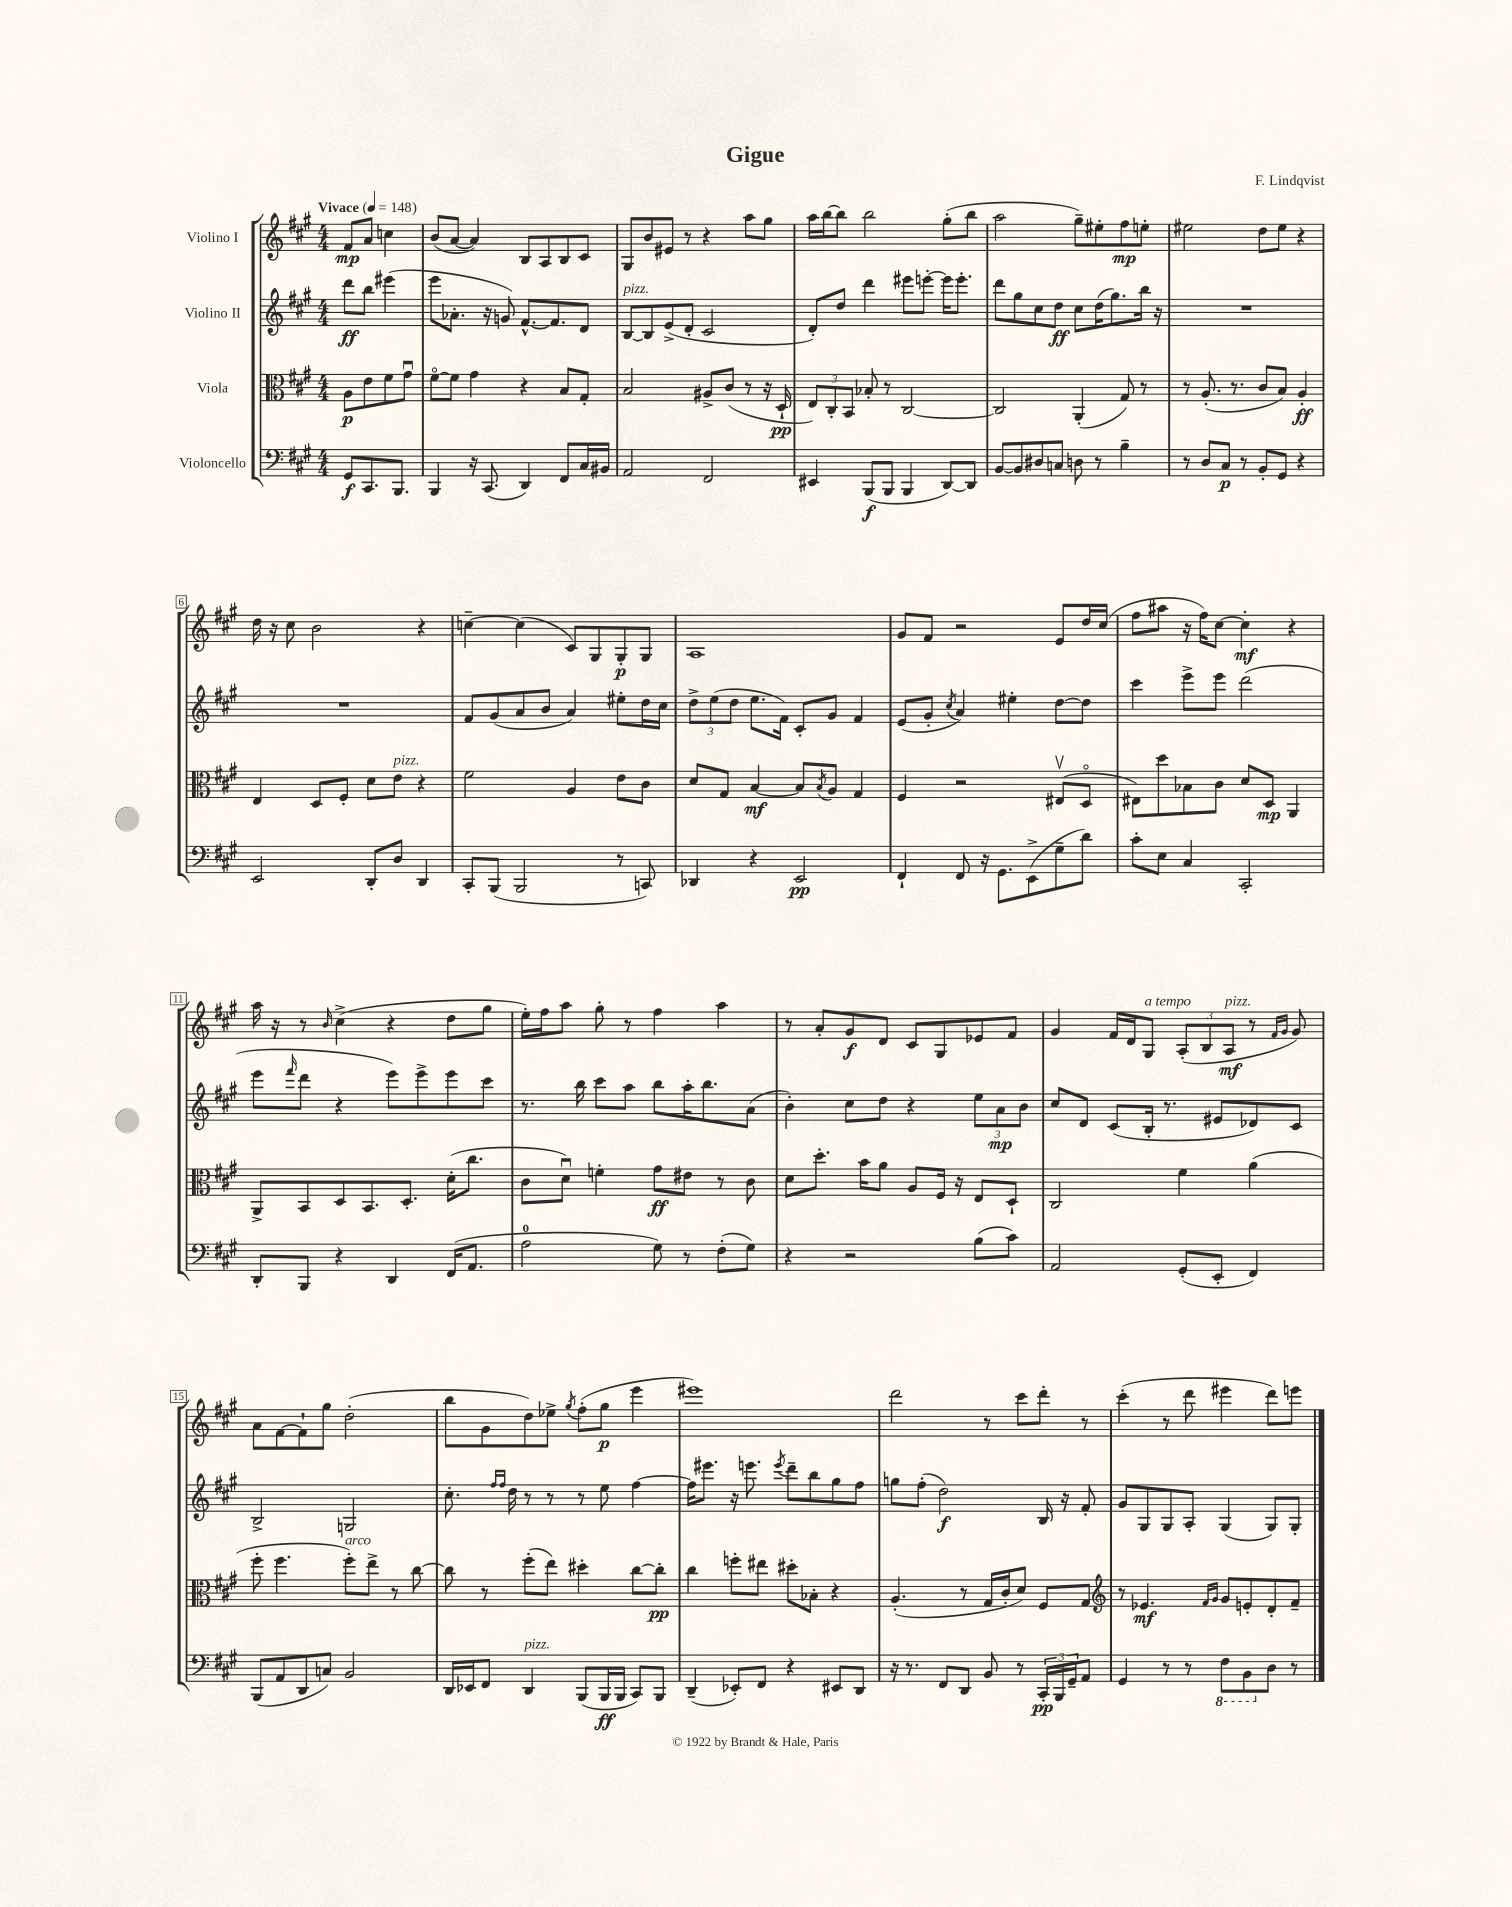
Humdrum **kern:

**kern	**dynam	**kern	**dynam	**kern	**dynam	**kern	**dynam
*part4	*part4	*part3	*part3	*part2	*part2	*part1	*part1
*staff4	*staff4	*staff3	*staff3	*staff2	*staff2	*staff1	*staff1
*I"Violoncello	*	*I"Viola	*	*I"Violino II	*	*I"Violino I	*
*clefF4	*	*clefC3	*	*clefG2	*	*clefG2	*
*k[f#c#g#]	*	*k[f#c#g#]	*	*k[f#c#g#]	*	*k[f#c#g#]	*
*M4/4	*	*M4/4	*	*M4/4	*	*M4/4	*
*MM148	*	*MM148	*	*MM148	*	*MM148	*
=	=	=	=	=	=	=	=
!	!	!	!	!	!	!LO:TX:a:B:t=Vivace	!
8GG#/L	f	8A\L	p	8ddd\L	ff	8f#/L	mp
8.CC#/	.	8e\	.	8bb\J	.	8a/J	.
.	.	8f#\	.	(4eee#X\	.	4ccn\	.
8.BBB/J	.	.	.	.	.	.	.
.	.	8g#u\J	.	.	.	.	.
=1	=1	=1	=1	=1	=1	=1	=1
4BBB/	.	[8f#\L	.	8eee\L	.	(8b/L	.
.	.	8f#\J]	.	8.a-X'\J	.	[8a/J	.
16r	.	4g#\	.	.	.	4a/])	.
(8.CC#/	.	.	.	16r	.	.	.
.	.	.	.	8gn/)	.	.	.
4DD/)	.	4r	.	[8.f#^^/L	.	8B/L	.
.	.	.	.	.	.	8A/	.
.	.	.	.	8.f#/]	.	.	.
8FF#/L	.	8B/L	.	.	.	8B/	.
16C#/L	.	8G#'/J	.	8d/J	.	8c#/J	.
16BB#X/JJ	.	.	.	.	.	.	.
=2	=2	=2	=2	=2	=2	=2	=2
!	!	!	!	!LO:TX:a:i:t=pizz.	!	!	!
2AA/	.	2B/	.	[8B/L	.	8G#/L	.
.	.	.	.	8B/]	.	8b/	.
.	.	.	.	(8e^/	.	8e#X/J	.
.	.	.	.	8d'/J	.	8r	.
2FF#/	.	8A#X^/L	.	2c#/	.	4r	.
.	.	(8c#/J	.	.	.	.	.
.	.	8r	.	.	.	8aa\L	.
.	.	16r	.	.	.	8gg#\J	.
.	.	16D`/	pp	.	.	.	.
=3	=3	=3	=3	=3	=3	=3	=3
4EE#X/	.	12E/L)	.	8d'/L)	.	16aa\LL	.
.	.	.	.	.	.	[16bb\J	.
.	.	12C#'/	.	.	.	.	.
.	.	.	.	8dd/J	.	8bb\J]	.
.	.	12BB/J	.	.	.	.	.
(8BBB/L	f	8B-X'/	.	4ddd\	.	2bb\	.
8BBB/J	.	8r	.	.	.	.	.
4BBB/	.	[2C#/	.	8eee#X\L	.	.	.
.	.	.	.	[8eeen'\J	.	.	.
[8DD/L)	.	.	.	16eee\KL]	.	(8gg#'\L	.
.	.	.	.	8.eee'\J	.	.	.
8DD/J]	.	.	.	.	.	8bb\J	.
=4	=4	=4	=4	=4	=4	=4	=4
[8BB/L	.	2C#/]	.	8ddd\L	.	2aa\	.
8BB/]	.	.	.	8gg#\	.	.	.
8D#X/	.	.	.	8cc#\	.	.	.
8Cn/J	.	.	.	8dd\J	ff	.	.
8Dn\	.	(4AA'/	.	8cc#\L	.	8gg#~\L)	.
8r	.	.	.	(16dd\K	.	8ee#X'\	.
.	.	.	.	8.gg#\)	.	.	.
4B~\	.	8G#/)	.	.	.	8ff#\	mp
.	.	8r	.	16bb\Jk	.	8een'\J	.
.	.	.	.	16r	.	.	.
=5	=5	=5	=5	=5	=5	=5	=5
8r	.	8r	.	1r	.	2ee#X\	.
8D/L	.	(8.A'/	.	.	.	.	.
8C#/J	p	.	.	.	.	.	.
.	.	8.r	.	.	.	.	.
8r	.	.	.	.	.	.	.
8BB'/L	.	8c#/L	.	.	.	8dd\L	.
8GG#/J	.	8B/J)	.	.	.	8ee#\J	.
4r	.	4A'/	ff	.	.	4r	.
!!LO:LB:g=z
=6	=6	=6	=6	=6	=6	=6	=6
2EE/	.	4E/	.	1r	.	16dd\	.
.	.	.	.	.	.	16r	.
.	.	.	.	.	.	8cc#\	.
.	.	8D/L	.	.	.	2b\	.
.	.	8F#'/J	.	.	.	.	.
8DD'/L	.	8d\L	.	.	.	.	.
!	!	!LO:TX:a:i:t=pizz.	!	!	!	!	!
8D/J	.	8e\J	.	.	.	.	.
4DD/	.	4r	.	.	.	4r	.
=7	=7	=7	=7	=7	=7	=7	=7
8CC#'/L	.	2f#\	.	8f#/L	.	[4ccn~\	.
(8BBB/J	.	.	.	(8g#/	.	.	.
2BBB/	.	.	.	8a/	.	(4cc\]	.
.	.	.	.	8b/J	.	.	.
.	.	4A/	.	4a/)	.	8c#/L)	.
.	.	.	.	.	.	8G#/	.
8r	.	8e\L	.	8ee#X'\L	.	8G#'/	p
8CCn/)	.	8c#\J	.	16dd\L	.	8G#/J	.
.	.	.	.	16cc#\JJ	.	.	.
=8	=8	=8	=8	=8	=8	=8	=8
4DD-X/	.	8d/L	.	12dd^\L	.	1A	.
.	.	.	.	(12ee\	.	.	.
.	.	8G#/J	.	.	.	.	.
.	.	.	.	12dd\J	.	.	.
4r	.	[4B/	mf	8.ee\L	.	.	.
.	.	.	.	16f#\Jk)	.	.	.
2EE/	pp	8B/L]	.	8c#'/L	.	.	.
.	.	8qB/	.	.	.	.	.
.	.	8A/J	.	8g#/J	.	.	.
.	.	4G#/	.	4f#/	.	.	.
=9	=9	=9	=9	=9	=9	=9	=9
4FF#`/	.	4F#/	.	(8e/L	.	8g#/L	.
.	.	.	.	8g#'/J	.	8f#/J	.
.	.	.	.	8qcc#/	.	.	.
8FF#/	.	2r	.	4a/)	.	2r	.
16r	.	.	.	.	.	.	.
8.GG#\L	.	.	.	.	.	.	.
.	.	.	.	4ee#X'\	.	.	.
(8EE^\	.	.	.	.	.	.	.
8G#~\	.	(8E#Xv/L	.	[8dd\L	.	8e/L	.
8d\J)	.	8D/J	.	8dd\J]	.	16dd/L	.
.	.	.	.	.	.	(16cc#/JJ	.
=10	=10	=10	=10	=10	=10	=10	=10
8c#'\L	.	8E#X\L)	.	4ccc#\	.	8ff#\L	.
8E\J	.	8dd\	.	.	.	8aa#X\J	.
4C#/	.	8B-X\	.	8eee^\L	.	16r	.
.	.	.	.	.	.	16ff#\KL)	.
.	.	8c#\J	.	8eee\J	.	[8cc#\J	.
2CC#'/	.	8d/L	.	(2ddd\	.	4cc#'\]	mf
.	.	8D/J	mp	.	.	.	.
.	.	4AA/	.	.	.	4r	.
!!LO:LB:g=z
=11	=11	=11	=11	=11	=11	=11	=11
8DD'/L	.	8AA^/L	.	8eee\L	.	16aa\	.
.	.	.	.	.	.	16r	.
.	.	.	.	16qqfff#/	.	.	.
8BBB/J	.	8BB/	.	8ddd\J	.	8r	.
.	.	.	.	.	.	16qqb/	.
4r	.	8D/	.	4r	.	(4cc#^\	.
.	.	8.BB/	.	.	.	.	.
4DD/	.	.	.	8eee\L)	.	4r	.
.	.	8.D'/J	.	.	.	.	.
.	.	.	.	8eee^\	.	.	.
(16FF#/KL	.	(16d'\KL	.	8eee\	.	8dd\L	.
8.AA/J	.	8.cc#\J	.	.	.	.	.
.	.	.	.	8ccc#\J	.	8gg#\J	.
=12	=12	=12	=12	=12	=12	=12	=12
2A\	.	8c#\L	.	8.r	.	16ee'\LL)	.
.	.	.	.	.	.	16ff#\J	.
.	.	8du\J)	.	.	.	8aa\J	.
.	.	.	.	16bb\	.	.	.
.	.	4fn'\	.	8ccc#\L	.	8gg#'\	.
.	.	.	.	8aa\J	.	8r	.
8G#\)	.	8g#\L	ff	8bb\L	.	4ff#\	.
8r	.	8e#X\J	.	16aa'\K	.	.	.
.	.	.	.	8.bb\	.	.	.
(8F#'\L	.	8r	.	.	.	4aa\	.
8G#\J)	.	8c#\	.	(8a\J	.	.	.
=13	=13	=13	=13	=13	=13	=13	=13
4r	.	8d\L	.	4b'\)	.	8r	.
.	.	8.dd'\J	.	.	.	8a'/L	.
2r	.	.	.	8cc#\L	.	8g#/	f
.	.	16b\KL	.	.	.	.	.
.	.	8a\J	.	8dd\J	.	8d/J	.
.	.	8A/L	.	4r	.	8c#/L	.
.	.	16F#/Jk	.	.	.	8G#/	.
.	.	16r	.	.	.	.	.
(8B\L	.	8E/L	.	12ee\L	.	8e-X/	.
.	.	.	.	12a\	mp	.	.
8c#\J)	.	8D`/J	.	.	.	8f#/J	.
.	.	.	.	12b\J	.	.	.
=14	=14	=14	=14	=14	=14	=14	=14
2AA/	.	2C#/	.	8cc#/L	.	4g#/	.
.	.	.	.	8d/J	.	.	.
.	.	.	.	(8c#/L	.	16f#/LL	.
.	.	.	.	.	.	16d/J	.
!	!	!	!	!	!	!LO:TX:a:i:t=a tempo	!
.	.	.	.	16B'/Jk	.	8G#/J	.
.	.	.	.	8.r	.	.	.
(8GG#'/L	.	4f#\	.	.	.	(12A'/L	.
.	.	.	.	.	.	12B/	.
8EE'/J	.	.	.	8e#X/L	.	.	.
!	!	!	!	!	!	!LO:TX:a:i:t=pizz.	!
.	.	.	.	.	.	12A/J	mf
4FF#/)	.	(4a\	.	8d-X/)	.	8r	.
.	.	.	.	.	.	16qqf#/LL	.
.	.	.	.	.	.	16qqg#/JJ	.
.	.	.	.	8c#/J	.	8g#/)	.
!!LO:LB:g=z
=15	=15	=15	=15	=15	=15	=15	=15
(8BBB/L	.	8ff#'\	.	2B^/	.	8a\L	.
8AA/	.	4.ff#\	.	.	.	[8f#\	.
8DD/	.	.	.	.	.	8f#`\]	.
8Cn/J)	.	.	.	.	.	8gg#\J	.
!	!	!LO:TX:a:i:t=arco	!	!	!	!	!
2BB/	.	8ff#'\L)	.	2Gn/	.	(2dd'\	.
.	.	8ee^\J	.	.	.	.	.
.	.	8r	.	.	.	.	.
.	.	[8cc#\	.	.	.	.	.
=16	=16	=16	=16	=16	=16	=16	=16
16DD/LL	.	8cc#\]	.	8.cc#'\	.	8bb\L	.
16EE-X/J	.	.	.	.	.	.	.
8FF#/J	.	8r	.	.	.	8g#\	.
.	.	.	.	16qqff#/LL	.	.	.
.	.	.	.	16qqff#/JJ	.	.	.
.	.	.	.	16dd\	.	.	.
!LO:TX:a:i:t=pizz.	!	!	!	!	!	!	!
4DD/	.	(8ff#'\L	.	8r	.	8dd\)	.
.	.	8ee\J)	.	8r	.	8ee-X^\J	.
.	.	.	.	.	.	8qgg#/	.
(8BBB/L	.	4dd#X'\	.	8r	.	(8ff#'\L	.
16BBB/L	ff	.	.	8ee\	.	8gg#\J	p
16BBB/JJ	.	.	.	.	.	.	.
8CC#/L)	.	[8cc#\L	.	[4ff#\	.	4eee\	.
8BBB/J	.	8cc#'\J]	pp	.	.	.	.
=17	=17	=17	=17	=17	=17	=17	=17
(4DD~/	.	4cc#\	.	16ff#\KL]	.	1eee#X)	.
.	.	.	.	8.eee#X\J	.	.	.
8EE-X'/L)	.	8ffn'\L	.	16r	.	.	.
.	.	.	.	8.eeen\	.	.	.
8FF#/J	.	8ee#X\J	.	.	.	.	.
.	.	.	.	8qeee/	.	.	.
4r	.	8dd#X'\L	.	8ddd~\L	.	.	.
.	.	8B-X'\J	.	8bb\	.	.	.
8EE#X/L	.	4r	.	8gg#\	.	.	.
8DD/J	.	.	.	8ff#\J	.	.	.
=18	=18	=18	=18	=18	=18	=18	=18
16r	.	(4.A'/	.	8ggn\L	.	2ddd\	.
8.r	.	.	.	.	.	.	.
.	.	.	.	(8ff#'\J	.	.	.
8FF#/L	.	.	.	2dd\)	f	.	.
8DD/J	.	8r	.	.	.	.	.
8BB/	.	16G#/LL	.	.	.	8r	.
.	.	16c#'/J	.	.	.	.	.
8r	.	8d/J)	.	.	.	8ccc#\L	.
24CC#'/LL	pp	8F#/L	.	16B/	.	8ddd'\J	.
24BBB/	.	.	.	.	.	.	.
.	.	.	.	16r	.	.	.
24GG#~/J	.	.	.	.	.	.	.
8AA/J	.	8G#/J	.	8f#'/	.	8r	.
=19	=19	=19	=19	=19	=19	=19	=19
*	*	*clefG2	*	*	*	*	*
4GG#/	.	8r	.	8g#/L	.	(4ccc#'\	.
.	.	4.e-X/	mf	8G#/	.	.	.
8r	.	.	.	8G#/	.	8r	.
8r	.	.	.	8A'/J	.	8ddd\	.
.	.	16qqf#/LL	.	.	.	.	.
.	.	16qqg#/JJ	.	.	.	.	.
*8ba	*	*	*	*	*	*	*
8FF#\L	.	8g#/L	.	(4G#/	.	4eee#X\	.
8BBB\	.	8en'/	.	.	.	.	.
*X8ba	*	*	*	*	*	*	*
8D\J	.	8d'/	.	8G#/L)	.	8ddd\L)	.
8r	.	8f#~/J	.	8G#'/J	.	8eeen\J	.
==	==	==	==	==	==	==	==
*-	*-	*-	*-	*-	*-	*-	*-
